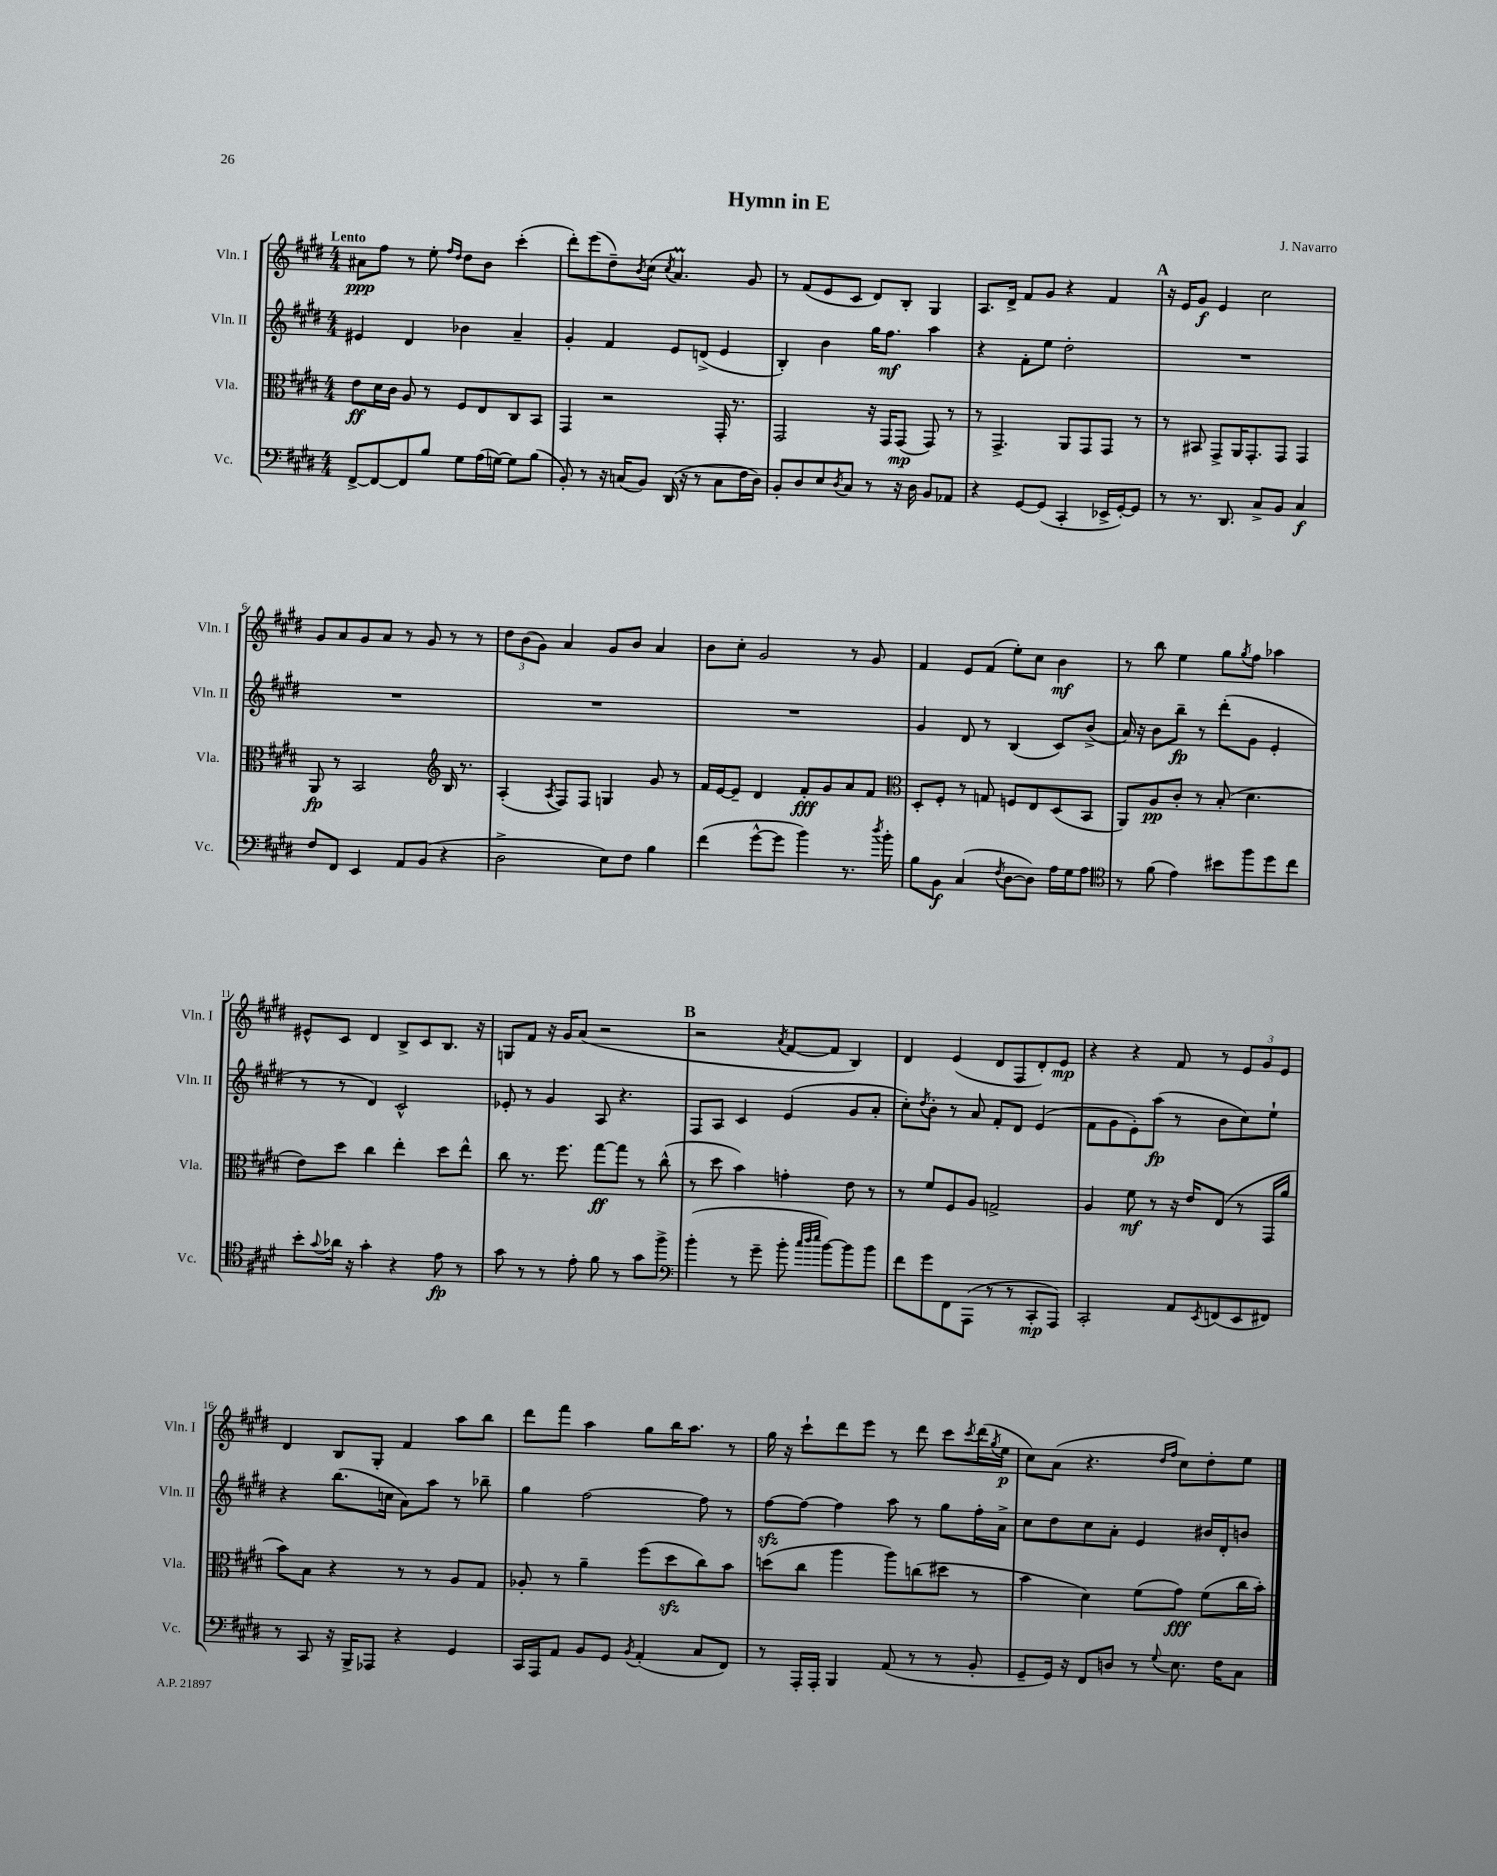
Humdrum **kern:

**kern	**kern	**kern	**kern
*staff4	*staff3	*staff2	*staff1
*clefF4	*clefC3	*clefG2	*clefG2
*k[f#c#g#d#]	*k[f#c#g#d#]	*k[f#c#g#d#]	*k[f#c#g#d#]
*M4/4	*M4/4	*M4/4	*M4/4
[8FF#^	8e	4e#	8a#
8FF#_	16d#	.	8ff#
.	16c#	.	.
8FF#]	8A	4d#	8r
8B	8r	.	8ee'
.	.	.	16qqff#
.	.	.	16qqdd#
8G#	8F#	4b-	8dd#
(16A	8E	.	8b
[16G)	.	.	.
8G]	8C#	4a~	(4ccc#'
(8B	8BB	.	.
=	=	=	=
8BB')	4GG#	4g#'	8ddd#')
8r	.	.	(8eee
16r	2r	4f#	8dd#~)
(16C	.	.	.
.	.	.	8qb
8BB)	.	.	(8cc#
.	.	.	8qcc#
(16DD#	.	8e	4.a)
16r	.	.	.
8r	.	(8d^	.
8C	16GG#'	4e	.
.	8.r	.	.
16F#	.	.	8g#
16D#)	.	.	.
=	=	=	=
8BB'	2GG#	4B')	8r
8D#	.	.	(8f#
8E	.	4b	8e
8qD#	.	.	.
8C#	.	.	8c#
8r	16r	16gg#	8d#)
.	16GG#	8.ff#	.
16r	(8GG#	.	8B'
16D#	.	.	.
8BB	8GG#)	4aa	4G#
8AA-	8r	.	.
=	=	=	=
4r	8r	4r	8.A
.	4.GG#^	.	.
.	.	.	16d#^
[8GG#	.	8f#'	8f#
(8GG#]	.	8ee	8g#
4CC#'	8AA	2dd#'	4r
.	8GG#	.	.
16EE-^	8GG#	.	4f#
[16GG#')	.	.	.
8GG#]	8r	.	.
=	=	=	=
8r	8r	1r	16r
.	.	.	16e
8.r	8BB#	.	8g#
.	8GG#^	.	4e
8.DD#	.	.	.
.	16AA	.	.
.	8.GG#'	.	.
8C#^	.	.	2cc#
8BB	8GG#	.	.
4C#	4GG#	.	.
=	=	=	=
8F#	8AA	1r	8g#
8FF#	8r	.	8a
4EE	2BB	.	8g#
.	.	.	8a
8AA	.	.	8r
(8BB	.	.	8g#
*	*clefG2	*	*
4r	16B	.	8r
.	8.r	.	.
.	.	.	8r
=	=	=	=
2D#^	(4A'	1r	12dd#
.	.	.	(12b
.	.	.	12g#)
.	8qA	.	.
.	8F#)	.	4a
.	8F#	.	.
8E)	4G	.	8g#
8F#	.	.	8b
4B	8g#	.	4a
.	8r	.	.
=	=	=	=
(4f#	16f#	1r	8b
.	[16e	.	.
.	8e~]	.	8cc#'
[8g#^^	4d#	.	2g#
8g#]	.	.	.
4b)	8f#'	.	.
.	8g#	.	.
8.r	8a	.	8r
.	8f#	.	8g#
8qdd#	.	.	.
16b'	.	.	.
=	=	=	=
*	*clefC3	*	*
8B	8D#'	4g#	4f#
8BB	8F#'	.	.
(4C#	8r	8d#	8e
.	8G	8r	(8f#
8qF#	.	.	.
[8D#	8F	(4B	8ee')
8D#])	8E	.	8cc#
16A	(8D#	8c#)	4b
16G#	.	.	.
8A	8BB	(8b^	.
=	=	=	=
*clefC4	*	*	*
8r	8AA)	16a)	8r
.	.	16r	.
(8f#	8A	8b	8bb
4e)	8c#'	8bb~	4ee
.	8r	8r	.
8b#	(8B'	(8ddd#'	8gg#
.	.	.	8qgg#
8ff#	4.d#	8g#	8ff#
8dd#	.	4e'	4aa-
8cc#	.	.	.
=	=	=	=
8b'	8e)	8r	8e#^^
8qqg#	.	.	.
16a-	8dd#	8r	8c#
16r	.	.	.
4g#'	4cc#	4d#)	4d#
4r	4ee'	2c#^^	8B^
.	.	.	8c#
8e	8dd#	.	8.B
8r	8ee^^	.	.
.	.	.	16r
=	=	=	=
8g#	8cc#	8e-'	8G
8r	8.r	8r	8f#
8r	.	4g#	16r
.	8.ff#	.	16g#
8e'	.	.	(8a
8f#	[8gg#	8A	2r
8r	8gg#]	4.r	.
8g#	8r	.	.
8ff#^	(8cc#^^	.	.
=	=	=	=
*clefF4	*	*	*
(4b'	8r	8F#	2r
.	8dd#	8A	.
8r	4b)	4c#	.
8g#~	.	.	.
.	.	.	8qa
8b'	4g'	(4e	[8f#
32qqcc#	.	.	.
32qqdd#	.	.	.
32qqee	.	.	.
[8b)	.	.	8f#]
8b]	8e	8g#	4B)
8b	8r	8a'	.
=	=	=	=
8f#	8r	8cc#')	4d#
.	.	8qdd#	.
8g#	8f#	8b'	.
8FF#	8F#	8r	(4e
(8AAA	8A	8a	.
8r	2G^	8f#'	8d#
8r	.	8d#	8F#
8CC#'	.	(4e	8d#')
8AAA)	.	.	8e
=	=	=	=
2CC#'	4A	8f#	4r
.	.	8g#	.
.	8f#	8e')	4r
.	8r	(8aa	.
8AA	16r	8r	8f#
.	16e	.	.
8qEE	.	.	.
(8FF	(8E	8b	8r
8EE	8r	8cc#)	12e
.	.	.	12g#
8FF#)	16GG#	8ee`	.
.	.	.	12e
.	16a	.	.
=	=	=	=
8r	8b)	4r	4d#
8CC#	8B	.	.
16r	4r	(8.bb	8B
16BBB^	.	.	.
8AAA-	.	.	8G#'
.	.	16cc	.
4r	8r	8a)	4f#
.	8r	8aa	.
4GG#	8A	8r	8aa
.	8G#	8bb-~	8bb
=	=	=	=
16CC#	8A-'	4gg#	8ddd#
16AAA	.	.	.
8AA	8r	.	8fff#
8BB	4a~	[2ff#	4aa
8GG#	.	.	.
8qBB	.	.	.
(4AA'	(8ff#	.	8gg#
.	8dd#	.	16bb
.	.	.	8.aa
8C#	8cc#)	8ff#]	.
8FF#)	8b	8r	8r
=	=	=	=
8r	(8dd	[8ff#	16gg#
.	.	.	16r
16AAA'	8cc#	8ff#_	8ccc#`
16AAA'	.	.	.
4BBB	4aa	4ff#]	8ddd#
.	.	.	8eee
(8AA	8aa)	8aa	8r
8r	(8cc	8r	8ddd#
8r	8dd#	8gg#	8ccc#
.	.	.	8qccc#
8BB'	8r	16ff#'	(16ddd#
.	.	.	8qgg#
.	.	16a^	16ee
=	=	=	=
8GG#~	4b	8cc#	8cc#)
16GG#)	.	8dd#	(8a
16r	.	.	.
8FF#	4d#)	8cc#	4.r
8D	.	8a'	.
8r	(8f#	4e	.
.	.	.	16qqdd#
8qqG#	.	.	16qqff#
8.E	8g#)	.	8cc#)
.	(8f#	16b#	8dd#'
16F#	.	16d#'	.
8C#	16cc#	8b	8ee
.	16b')	.	.
==	==	==	==
*-	*-	*-	*-
